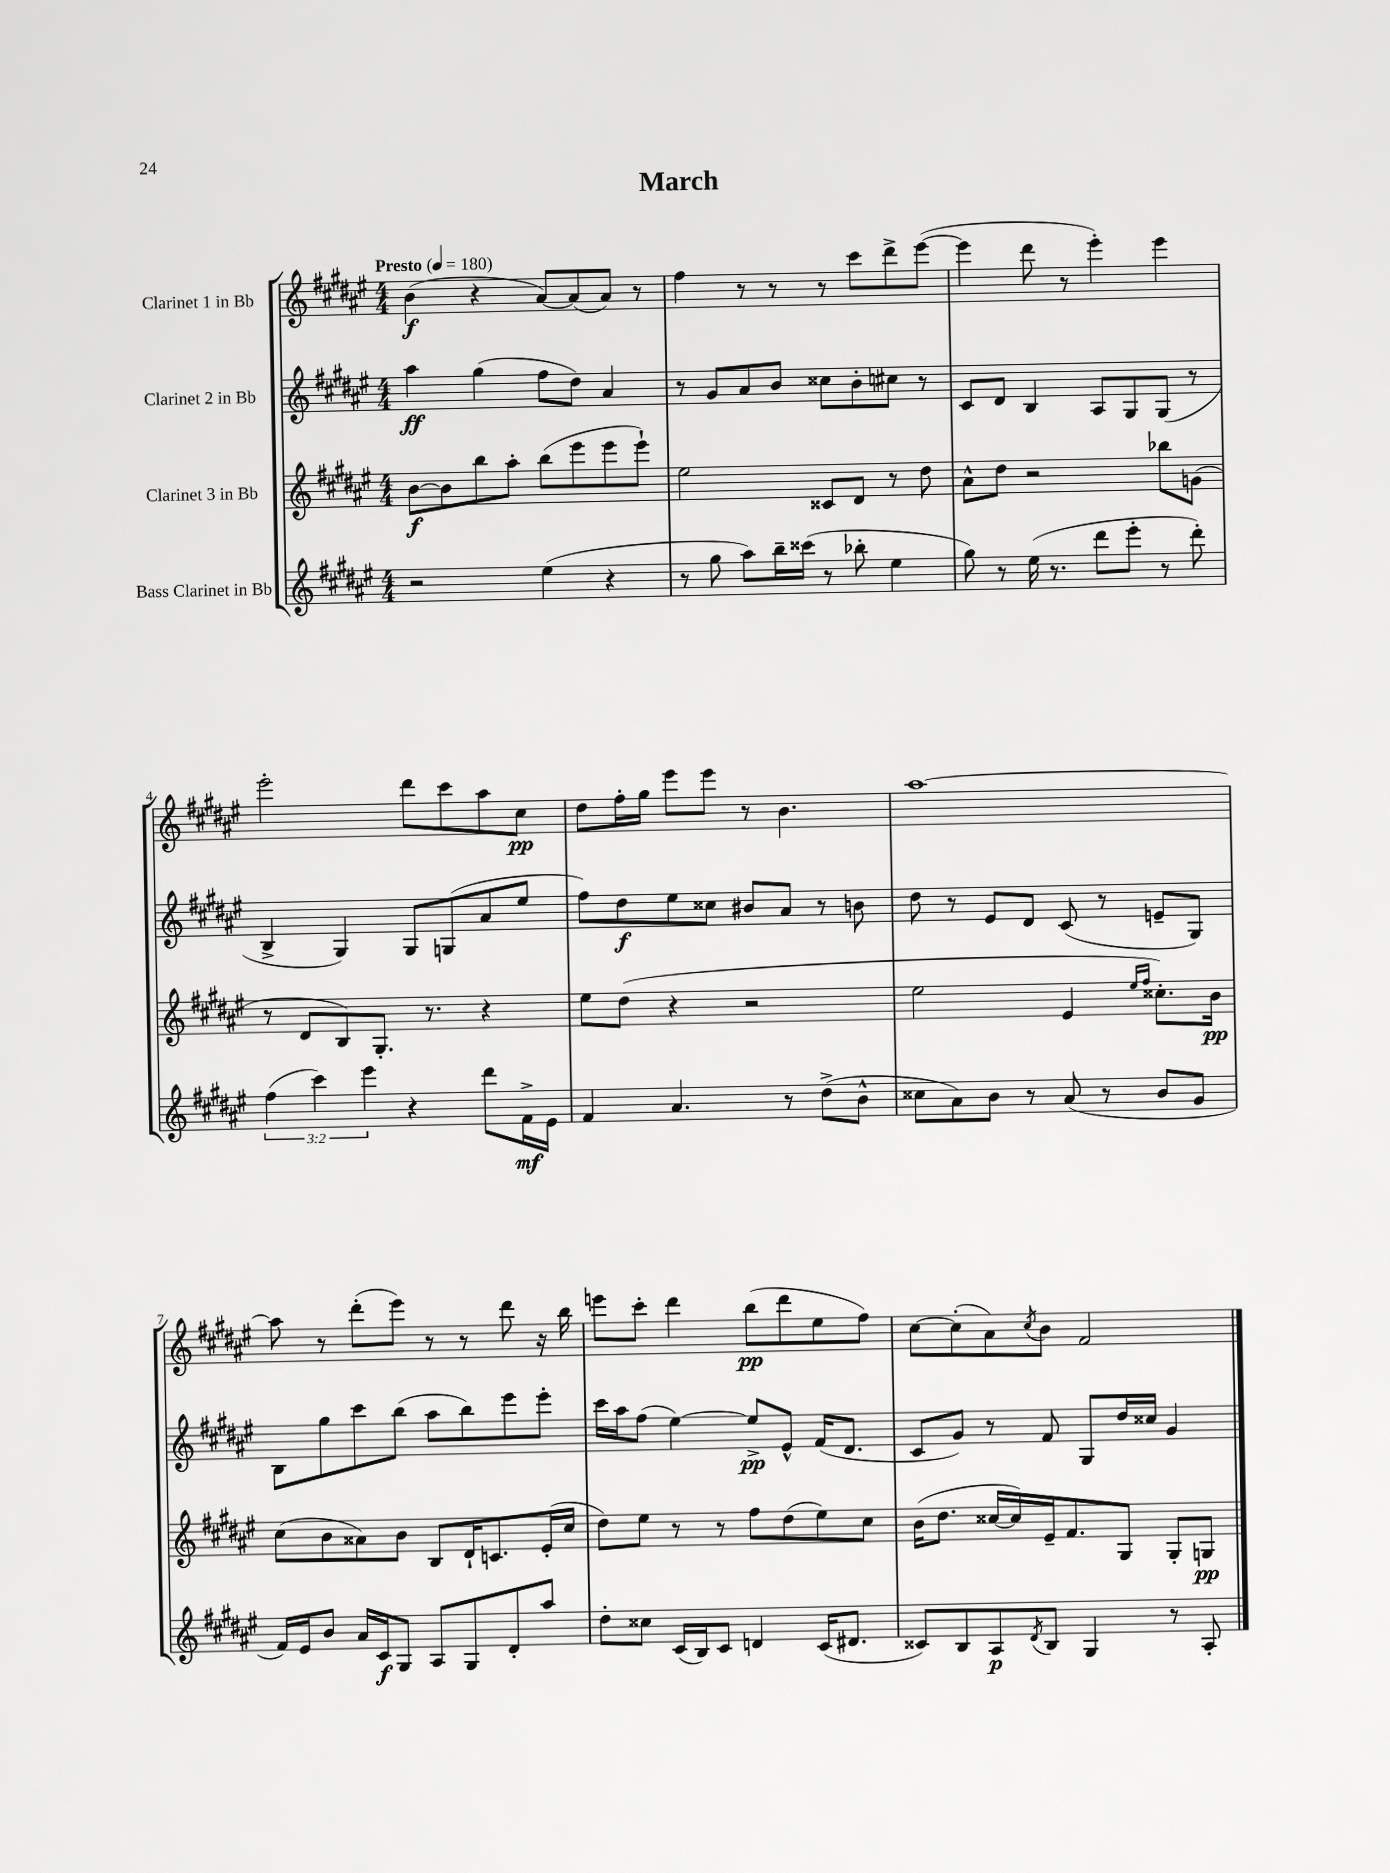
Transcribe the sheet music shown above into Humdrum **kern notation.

**kern	**kern	**kern	**kern
*staff4	*staff3	*staff2	*staff1
*clefG2	*clefG2	*clefG2	*clefG2
*k[f#c#g#d#a#e#]	*k[f#c#g#d#a#e#]	*k[f#c#g#d#a#e#]	*k[f#c#g#d#a#e#]
*M4/4	*M4/4	*M4/4	*M4/4
*MM180	*MM180	*MM180	*MM180
2r	[8b	4aa#	(4b
.	8b]	.	.
.	8bb	(4gg#	4r
.	8aa#'	.	.
(4ee#	(8bb	8ff#	[8a#)
.	8eee#	8dd#)	(8a#]
4r	8eee#	4a#	8a#)
.	8eee#`)	.	8r
=	=	=	=
8r	2ee#	8r	4ff#
8gg#	.	8g#	.
8aa#)	.	8a#	8r
16bb~	.	8b	8r
(16ccc##	.	.	.
8r	8c##	8cc##	8r
8bb-'	8d#	8b'	8ccc#
4ee#	8r	8cc#	8ddd#^
.	8dd#	8r	([8eee#
=	=	=	=
8gg#)	8a#^^	8c#	4eee#]
8r	8dd#	8d#	.
(16ee#	2r	4B	8ddd#
8.r	.	.	.
.	.	.	8r
8ddd#	.	8A#	4eee#')
8eee#'	.	8G#	.
8r	8bb-	(8G#	4eee#
8ddd#')	(8g	8r	.
=	=	=	=
(6ff#	8r	4B^	2eee#'
.	8d#	.	.
6ccc#)	.	.	.
.	8B)	4G#)	.
6eee#	.	.	.
.	8.G#'	.	.
4r	.	8G#	8ddd#
.	8.r	.	.
.	.	(8G	8ccc#
8ddd#	4r	8a#	8aa#
16f#^	.	8ee#	8cc#
16e#	.	.	.
=	=	=	=
4f#	8ee#	8ff#)	8dd#
.	(8dd#	8dd#	16ff#'
.	.	.	16gg#
4.a#	4r	8ee#	8eee#
.	.	8cc##	8eee#
.	2r	8b#	8r
8r	.	8a#	4.b
(8dd#^	.	8r	.
8b^^	.	8b	.
=	=	=	=
8cc##	2ee#	8dd#	[1aa#
8a#)	.	8r	.
8b	.	8e#	.
8r	.	8d#	.
(8a#	4e#	(8c#	.
8r	.	8r	.
.	16qqee#	.	.
.	16qqff#	.	.
8b	8.cc##')	8e~	.
8g#	.	8G#)	.
.	16b	.	.
=	=	=	=
16f#)	(8cc#	8B	8aa#]
16e#	.	.	.
8b	8b	8gg#	8r
16a#	8a##)	8ccc#	(8ddd#'
16c#	.	.	.
8G#	8b	(8bb	8eee#)
8A#	8B	8aa#	8r
8G#	16d#`	8bb)	8r
.	8.c	.	.
8d#'	.	8eee#	8ddd#
8aa#	(16e#'	8eee#'	16r
.	16cc#	.	16bb
=	=	=	=
8dd#'	8dd#)	16ccc#	8eee
.	.	16aa#	.
8cc##	8ee#	(8ff#	8ccc#'
(16c#	8r	[4ee#)	4ddd#
16B)	.	.	.
8c#	8r	.	.
4d	8ff#	8ee#^]	(8bb
.	(8dd#	8e#^^	8ddd#
(16c#	8ee#)	(16f#	8ee#
8.d#	.	8.d#	.
.	8cc#	.	8ff#)
=	=	=	=
8c##)	(16b	8c#	[8cc#
.	8.dd#	.	.
8B	.	8g#)	(8cc#']
8A#	[16cc##	8r	8a#)
.	16cc##])	.	.
8qd#	.	.	8qcc#
8B	16e#~	8f#	8b
.	8.f#	.	.
4G#	.	8G#	2f#
.	8G#	16dd#	.
.	.	16cc##	.
8r	8G#'	4g#	.
8A#'	8G	.	.
==	==	==	==
*-	*-	*-	*-
